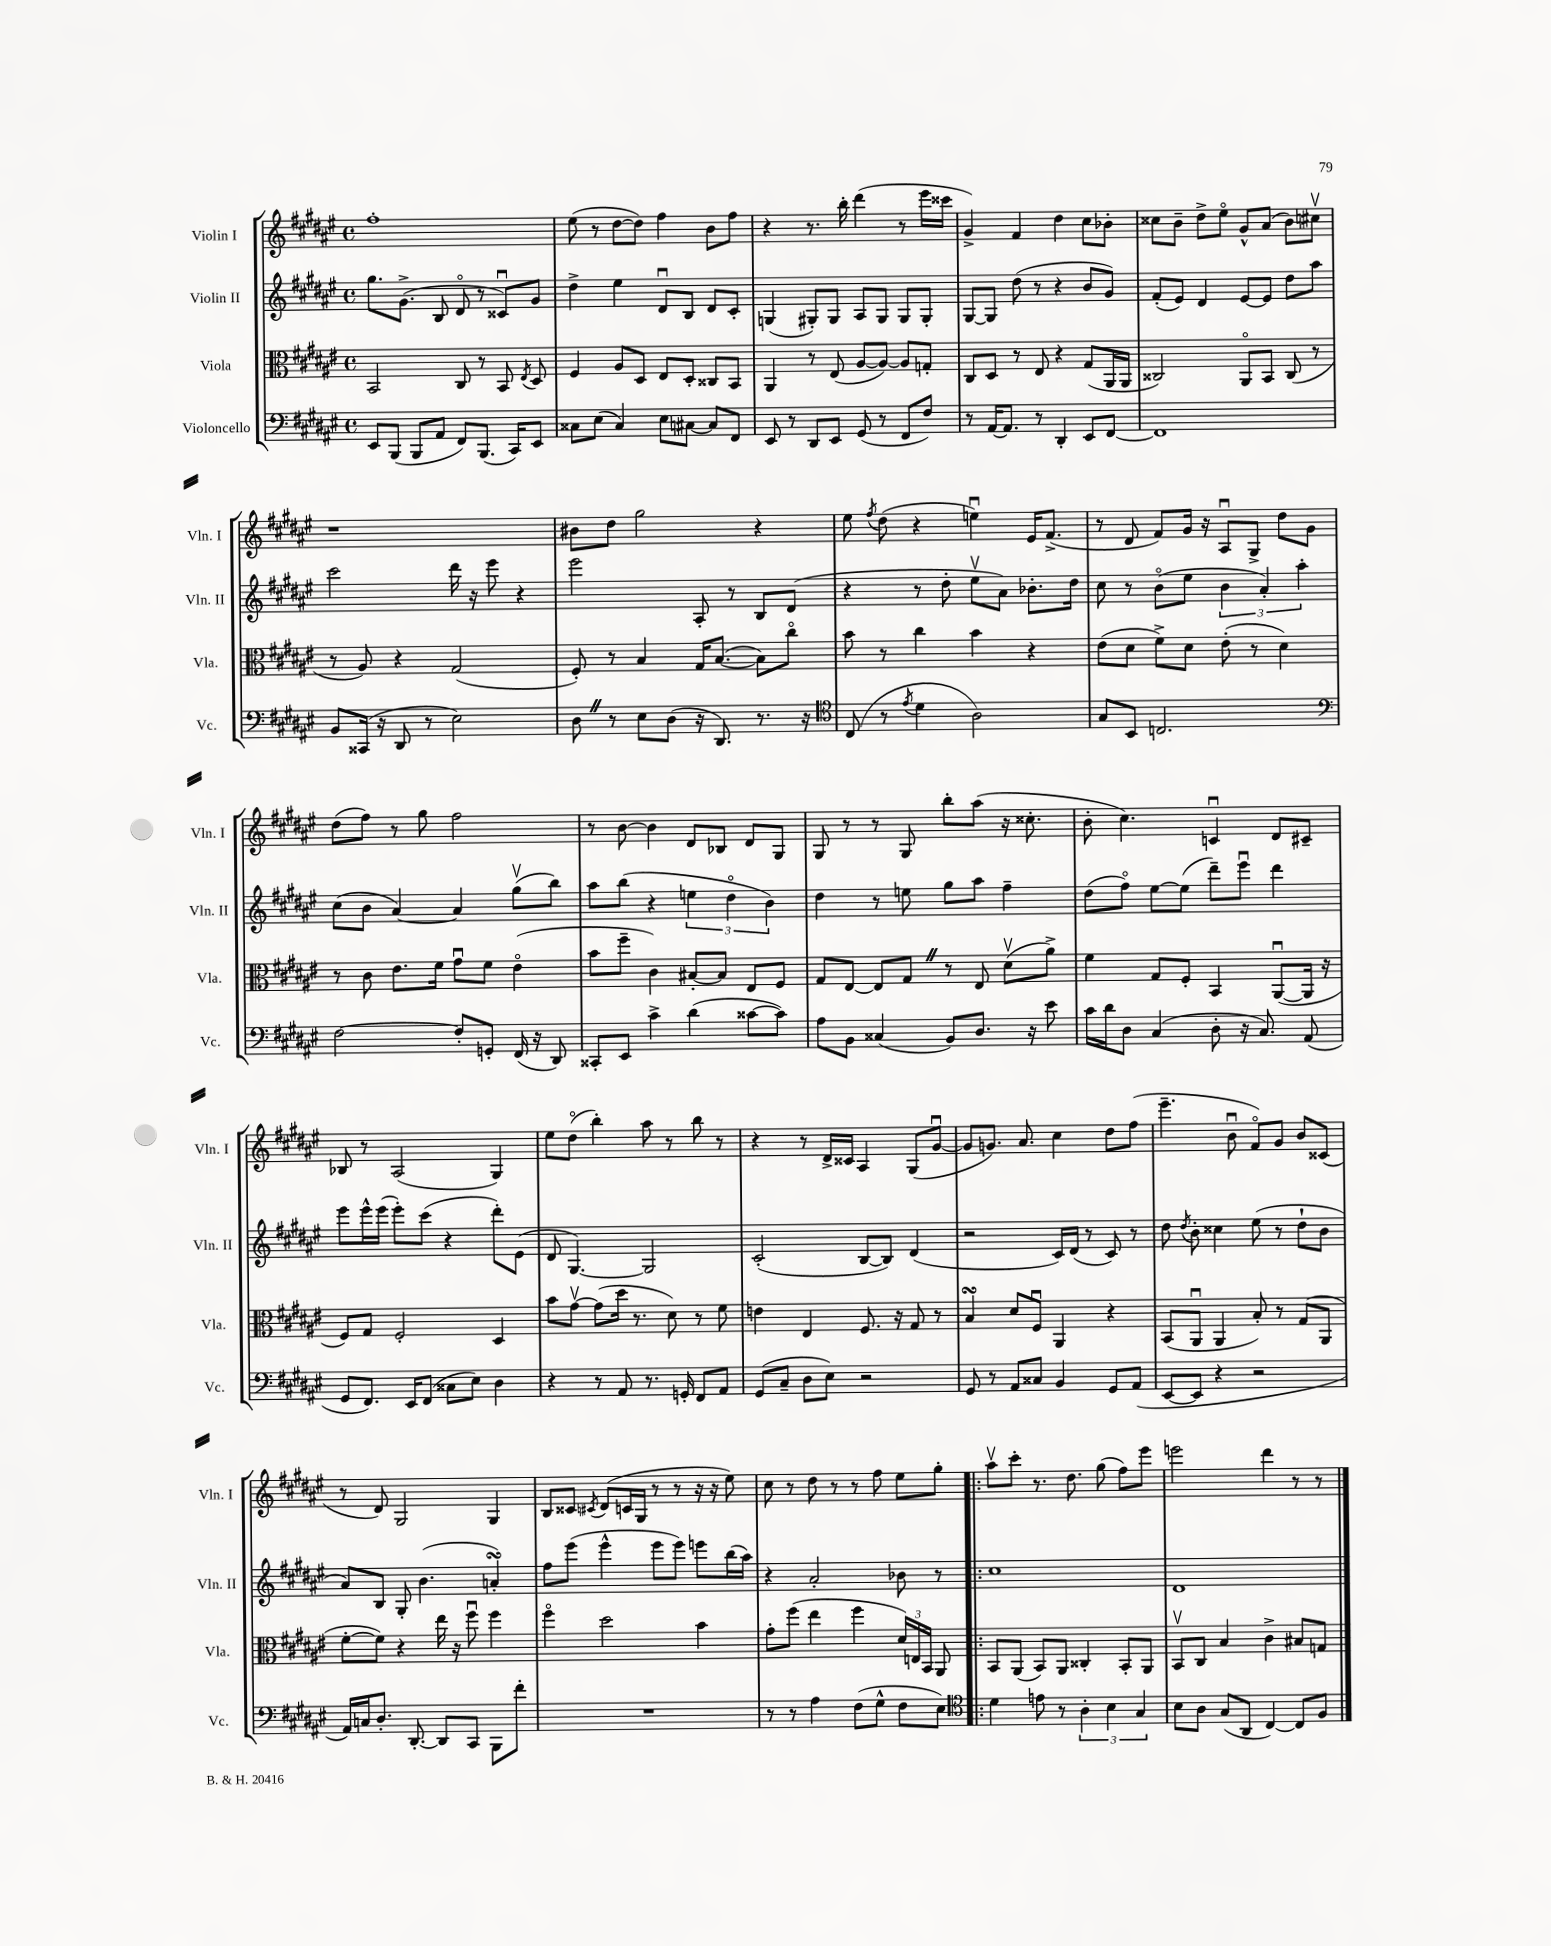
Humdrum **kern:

**kern	**kern	**kern	**kern
*staff4	*staff3	*staff2	*staff1
*clefF4	*clefC3	*clefG2	*clefG2
*k[f#c#g#d#a#e#]	*k[f#c#g#d#a#e#]	*k[f#c#g#d#a#e#]	*k[f#c#g#d#a#e#]
*M4/4	*M4/4	*M4/4	*M4/4
*met(c)	*met(c)	*met(c)	*met(c)
8EE#	2BB	8.gg#	1ff#'
(8BBB	.	.	.
.	.	(8.g#^	.
8BBB	.	.	.
8AA#	.	8B	.
8FF#)	8C#	8d#o	.
(8.BBB	8r	8r	.
.	8BB	8c##u)	.
16CC#)	.	.	.
.	8qE#	.	.
8EE#	8D#	8g#	.
=	=	=	=
8C##	4F#	4dd#^	(8ee#
(8E#	.	.	8r
4C##)	8A#	4ee#	[8dd#
.	8D#	.	8dd#])
8E#	8E#	8d#u	4ff#
[8C#	8D#'	8B	.
8C#]	8C##	8d#	8b
8FF#	8BB	8c#'	8ff#
=	=	=	=
8EE#	4AA#	(4G	4r
8r	.	.	.
8DD#	8r	8G#')	8.r
8EE#	(8E#	8G#	.
.	.	.	16bb'
(8GG#	[8A#	8A#	(4ddd#
8r	8A#_)	8G#	.
8FF#	8A#]	8G#	8r
8F#)	8G'	8G#'	16eee#
.	.	.	16ccc##
=	=	=	=
8r	8C#	[8G#	4g#^)
[16AA#	8D#	8G#]	.
8.AA#]	.	.	.
.	8r	(8dd#	4f#
8r	8E#	8r	.
4DD#'	4r	4r	4dd#
8EE#	(8G#	8b	8cc#
[8FF#	16AA#	8g#)	8b-'
.	16AA#	.	.
=	=	=	=
1FF#]	2C##)	(8f#'	8cc##
.	.	8e#)	8b~
.	.	4d#	8dd#^
.	.	.	8ee#o
.	8AA#o	[8e#	8g#^^
.	8BB	8e#]	(8a#
.	(8C##	8dd#	8b)
.	8r	8aa#	8cc#v
=	=	=	=
8BB	8r	2ccc#	1r
(16CC##	8A#)	.	.
16r	.	.	.
8DD#	4r	.	.
8r	.	.	.
2E#)	(2G#	16ddd#	.
.	.	16r	.
.	.	8eee#	.
.	.	4r	.
=	=	=	=
8D#	8F#')	2eee#	8b#
8r	8r	.	8dd#
8E#	4B	.	2gg#
(8D#	.	.	.
16r	16G#	8A#'	.
8.DD#)	([8.B	.	.
.	.	8r	.
8.r	8B])	8B	4r
.	8cc#o	(8d#	.
16r	.	.	.
=	=	=	=
*clefC4	*	*	*
(8C#	8b	4r	8ee#
.	.	.	8qff#
8r	8r	.	(8dd#
8qe#	.	.	.
4d#	4cc#	8r	4r
.	.	8dd#'	.
2A#)	4b	8ee#v	4eeu)
.	.	8a#)	.
.	4r	8.b-'	16e#
.	.	.	(8.f#^
.	.	16dd#	.
=	=	=	=
8G#	(8e#	8cc#	8r
8BB	8d#	8r	8d#
2.C	8f#^)	(8bo	8f#)
.	8d#	8ee#	16g#
.	.	.	16r
.	(8e#'	6b	8A#u
.	8r	.	8G#^
.	.	6a#')	.
.	4d#)	.	8dd#
.	.	6aa#'	.
.	.	.	8g#
=	=	=	=
*clefF4	*	*	*
[2F#	8r	(8cc#	(8dd#
.	8c#	8b	8ff#)
.	8.e#	[4a#)	8r
.	.	.	8gg#
.	16f#	.	.
8F#']	8g#u	4a#]	2ff#
8GG'	8f#	.	.
(16FF#	(4e#o	(8gg#v	.
16r	.	.	.
8DD#)	.	8bb)	.
=	=	=	=
8CC##'	8b	8aa#	8r
8EE#	8ff#~	(8bb	[8b
4c#^	4c#)	4r	4b]
(4d#	[8B#'	6ee	8d#
.	8B#]	.	8B-
.	.	6dd#o	.
[8c##	8E#	.	8d#
.	.	6b)	.
8c##])	8F#	.	8G#
=	=	=	=
8A#	8G#	4dd#	8G#
8BB	[8E#	.	8r
(4C##	8E#]	8r	8r
.	8G#	8ee	8G#
8BB)	8r	8gg#	8bb'
8.D#	8E#	8aa#	(8aa#
.	(8d#v	4ff#~	16r
16r	.	.	8.cc##'
8e#	8a#^)	.	.
=	=	=	=
16c#	4f#	(8dd#	8b'
16d#	.	.	.
8D#	.	8ff#o)	4.cc#)
(4C#	8G#	[8ee#	.
.	8F#'	(8ee#]	.
8D#'	4BB	8ddd#~)	4cu
16r	.	8eee#u	.
8.C#)	.	.	.
.	([8AA#u	4ddd#	8d#
(8AA#	16AA#]	.	8c#~
.	16r	.	.
=	=	=	=
8GG#	8F#)	8eee#	8B-
8.FF#)	8G#	16eee#^^	8r
.	.	(16eee#	.
.	2F#'	8eee#')	(2A#
16EE#	.	.	.
(8FF#	.	(8ccc#	.
8C##	.	4r	.
8E#)	.	.	.
4D#	4D#	8ddd#')	4G#)
.	.	(8e#	.
=	=	=	=
4r	8b	8d#	8ee#
.	[8g#v	[4.G#)	(8dd#o
8r	(8g#]	.	4bb')
8AA#	16dd#	.	.
.	8.r	.	.
8.r	.	2G#]	8aa#
.	8d#)	.	8r
16GG'	.	.	.
8FF#	8r	.	8bb
8AA#	8f#	.	8r
=	=	=	=
(8GG#	4e	(2c#'	4r
8C#~	.	.	.
8D#	4E#	.	8r
8E#)	.	.	16d#^
.	.	.	16c##
2r	8.F#	[8B	4A#
.	.	8B])	.
.	16r	.	.
.	8G#	(4d#	(8G#
.	8r	.	[8g#u
=	=	=	=
8GG#	4B	2r	8g#]
8r	.	.	8.g)
8AA#	8d#	.	.
.	.	.	8.a#
8C##	8F#u	.	.
4BB	4AA#	16c#)	4cc#
.	.	(16d#	.
.	.	8r	.
8GG#	4r	8c#)	8dd#
(8AA#	.	8r	(8ff#
=	=	=	=
[8EE#	(8BB	8dd#	4.eee#~
.	.	8qdd#	.
8EE#]	8AA#u	8b'	.
4r	4AA#	4cc##	.
.	.	.	8bu
2r	8B')	(8ee#	8f#o)
.	8r	8r	8g#
.	(8G#	8dd#`	8b
.	8AA#	8b	(8c##
=	=	=	=
16AA#)	[8f#'	8a#)	8r
16C	.	.	.
8.D#'	8f#])	8B	8d#)
.	4r	8G#'	2G#
[8.DD#'	.	.	.
.	.	(4.b	.
8DD#]	16ee#	.	.
.	16r	.	.
8CC#	8ff#u	.	.
8BBB	4ff#	4a')	4G#
8f#'	.	.	.
=	=	=	=
1r	4ff#o	8ff#	8B
.	.	(8eee#	8c##
.	.	.	8qc#
.	2dd#	4eee#^^	(8d#
.	.	.	16c
.	.	.	16G#
.	.	8eee#	8r
.	.	8eee#)	8r
.	4b	8eee	16r
.	.	.	16r
.	.	(16bb	8ee#)
.	.	16aa#)	.
=	=	=	=
8r	8g#'	4r	8cc#
8r	(8ff#	.	8r
4A#	4ee#	2a#'	8dd#
.	.	.	8r
(8F#	4ff#	.	8r
8G#^^	.	.	8ff#
8F#	24d#)	8b-	8ee#
.	24E	.	.
.	24BB	.	.
8E#)	8AA#	8r	8gg#'
=!|:	=!|:	=!|:	=!|:
*clefC4	*	*	*
4d#	8BB	1cc#	8aa#v
.	(8AA#	.	8ccc#'
8e	8BB)	.	8.r
8r	8AA#	.	.
.	.	.	8.dd#
6A#'	4C##'	.	.
.	.	.	(8gg#
6B	.	.	.
.	8BB'	.	8ff#)
6G#	.	.	.
.	8AA#	.	8eee#
=	=	=	=
8B	8BBv	1d#	2eee
8A#	8C#	.	.
(8G#	4B	.	.
8AA#	.	.	.
[4C#)	4c#^	.	4ddd#
8C#]	8B#	.	8r
8F#	8G	.	8r
==	==	==	==
*-	*-	*-	*-
